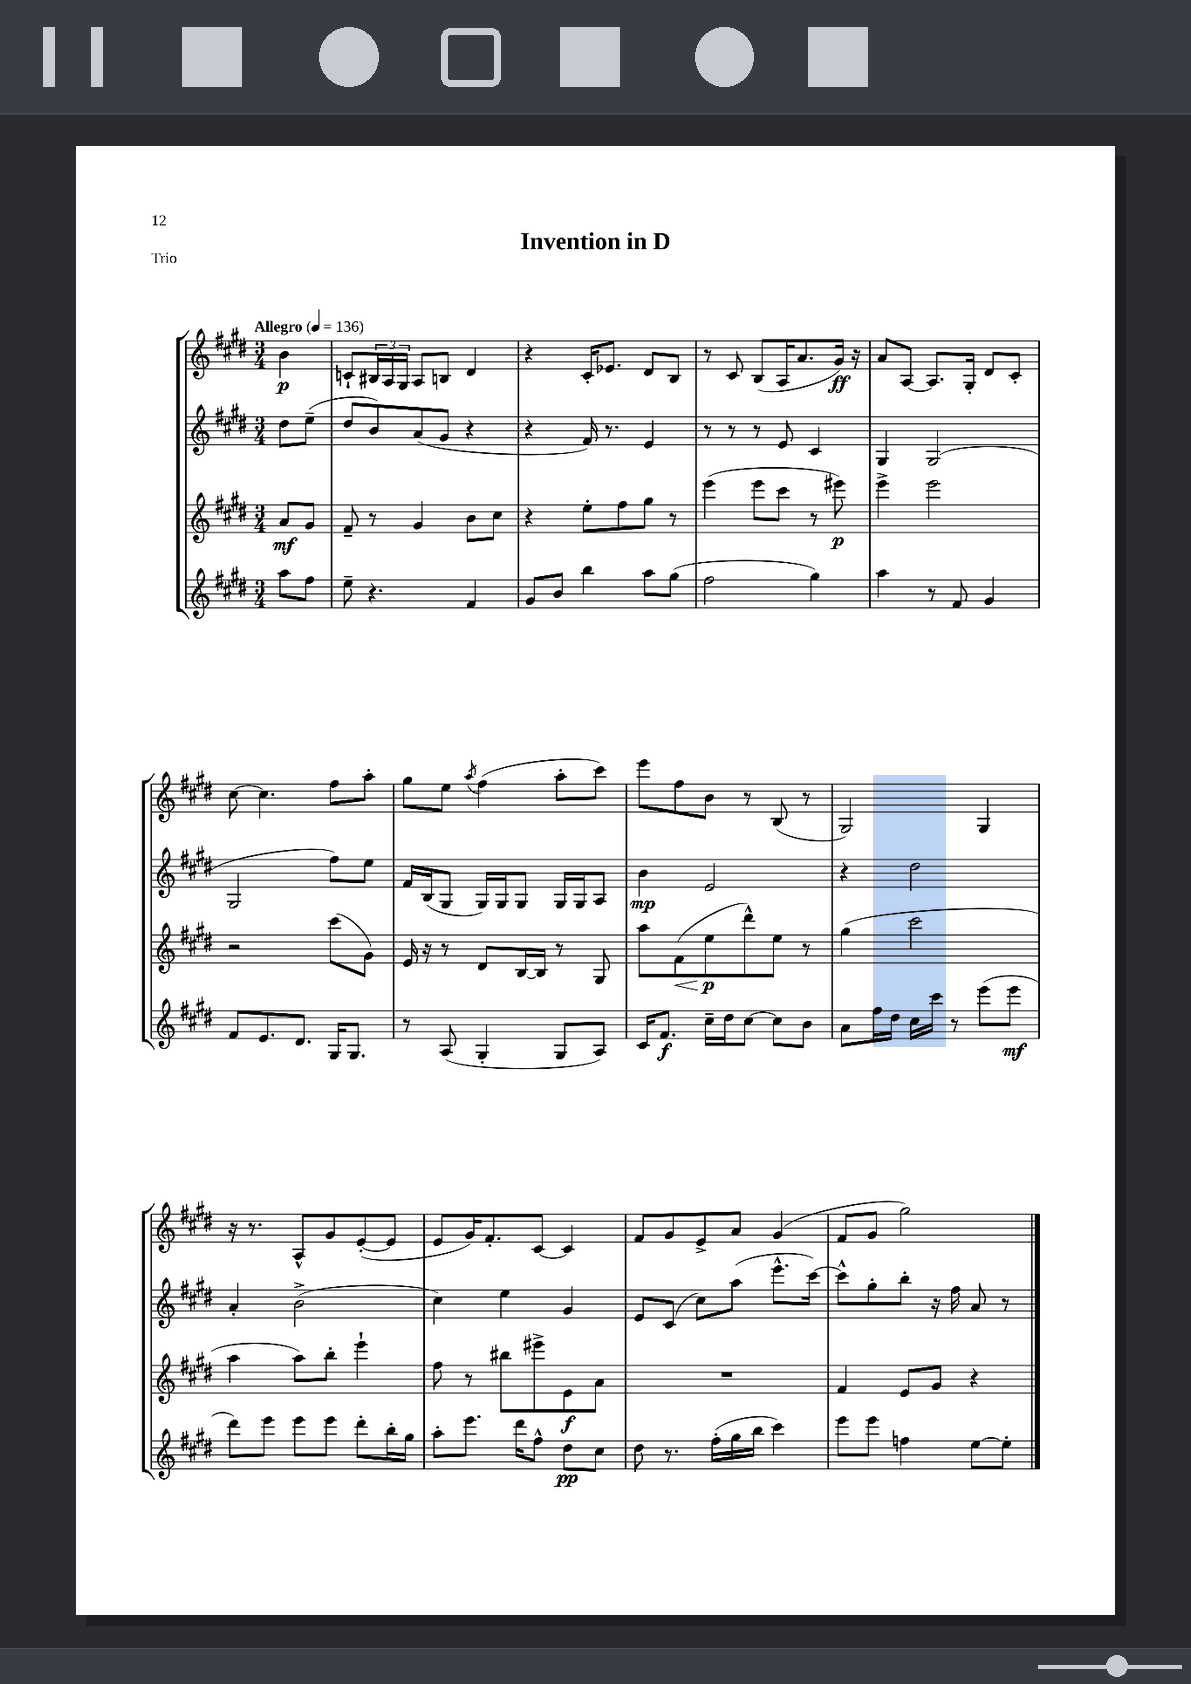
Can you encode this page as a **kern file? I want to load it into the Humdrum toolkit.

**kern	**dynam	**kern	**dynam	**kern	**dynam	**kern	**dynam
*part4	*part4	*part3	*part3	*part2	*part2	*part1	*part1
*staff4	*staff4	*staff3	*staff3	*staff2	*staff2	*staff1	*staff1
*clefG2	*	*clefG2	*	*clefG2	*	*clefG2	*
*k[f#c#g#d#]	*	*k[f#c#g#d#]	*	*k[f#c#g#d#]	*	*k[f#c#g#d#]	*
*M3/4	*	*M3/4	*	*M3/4	*	*M3/4	*
*MM136	*	*MM136	*	*MM136	*	*MM136	*
=	=	=	=	=	=	=	=
!	!	!	!	!	!	!LO:TX:a:B:t=Allegro	!
8aa\L	.	8a/L	mf	8dd#\L	.	4b\	p
8ff#\J	.	8g#/J	.	(8ee~\J	.	.	.
=1	=1	=1	=1	=1	=1	=1	=1
8ee~\	.	8f#~/	.	8dd#/L	.	8cn`/L	.
4.r	.	8r	.	8b/)	.	24B#X/L	.
.	.	.	.	.	.	24A/	.
.	.	.	.	.	.	24G#/JJ	.
.	.	4g#/	.	(8a/	.	8A/L	.
.	.	.	.	8g#/J	.	8Bn/J	.
4f#/	.	8b\L	.	4r	.	4d#/	.
.	.	8cc#\J	.	.	.	.	.
=2	=2	=2	=2	=2	=2	=2	=2
8g#/L	.	4r	.	4r	.	4r	.
8b/J	.	.	.	.	.	.	.
4bb\	.	8ee'\L	.	16f#/)	.	16c#'/KL	.
.	.	.	.	8.r	.	8.e-X/J	.
.	.	8ff#\	.	.	.	.	.
8aa\L	.	8gg#\J	.	4e/	.	8d#/L	.
(8gg#\J	.	8r	.	.	.	8B/J	.
=3	=3	=3	=3	=3	=3	=3	=3
2ff#\	.	(4eee\	.	8r	.	8r	.
.	.	.	.	8r	.	8c#/	.
.	.	8eee\L	.	8r	.	(8B/L	.
.	.	8ccc#\J	.	8e/	.	16A/K	.
.	.	.	.	.	.	8.a/	.
4gg#\)	.	8r	.	4c#/	.	.	.
.	.	8eee#X\)	p	.	.	16g#/Jk)	ff
.	.	.	.	.	.	16r	.
=4	=4	=4	=4	=4	=4	=4	=4
4aa\	.	4eee^\	.	4G#/	.	8a/L	.
.	.	.	.	.	.	[8A/J	.
8r	.	2eee\	.	(2G#/	.	8.A/L]	.
8f#/	.	.	.	.	.	.	.
.	.	.	.	.	.	16G#'/Jk	.
4g#/	.	.	.	.	.	8d#/L	.
.	.	.	.	.	.	8c#'/J	.
!!LO:LB:g=z
=5	=5	=5	=5	=5	=5	=5	=5
8f#/L	.	2r	.	2G#/	.	[8cc#\	.
8.e/	.	.	.	.	.	4.cc#\]	.
8.d#/J	.	.	.	.	.	.	.
16G#/KL	.	(8ccc#\L	.	8ff#\L)	.	8ff#\L	.
8.G#/J	.	.	.	.	.	.	.
.	.	8g#\J)	.	8ee\J	.	8aa'\J	.
=6	=6	=6	=6	=6	=6	=6	=6
8r	.	16e/	.	16f#/LL	.	8gg#\L	.
.	.	16r	.	(16B/J	.	.	.
(8A/	.	8r	.	8G#/J	.	8ee\J	.
.	.	.	.	.	.	8qaa/	.
4G#'/	.	8d#/L	.	16G#/LL)	.	(4ff#\	.
.	.	.	.	16G#/J	.	.	.
.	.	[16B/L	.	8G#/J	.	.	.
.	.	16B/JJ]	.	.	.	.	.
8G#/L	.	8r	.	16G#/LL	.	8aa'\L	.
.	.	.	.	16G#/J	.	.	.
8A/J)	.	8G#/	.	8A/J	.	8ccc#\J)	.
=7	=7	=7	=7	=7	=7	=7	=7
16c#/KL	.	8aa\L	.	4b\	mp	8eee\L	.
8.f#/J	f	.	.	.	.	.	.
!	!	!	!LO:HP:b	!	!	!	!
.	.	(8f#\	<	.	.	8ff#\	.
16cc#~\LL	.	8ee\	p	2e/	.	8b\J	.
16dd#\J	.	.	.	.	.	.	.
[8cc#\J	.	8ddd#^^\)	[	.	.	8r	.
8cc#\L]	.	8ee\J	.	.	.	(8B/	.
8b\J	.	8r	.	.	.	8r	.
=8	=8	=8	=8	=8	=8	=8	=8
8a\L	.	(4gg#\	.	4r	.	2G#/)	.
16ff#\L	.	.	.	.	.	.	.
16dd#\JJ	.	.	.	.	.	.	.
16cc#\LL	.	2ccc#\	.	2dd#\	.	.	.
16ccc#\JJ	.	.	.	.	.	.	.
8r	.	.	.	.	.	.	.
(8eee\L	.	.	.	.	.	4G#/	.
8eee\J	mf	.	.	.	.	.	.
!!LO:LB:g=z
=9	=9	=9	=9	=9	=9	=9	=9
8ddd#\L)	.	4aa\	.	4a'/	.	16r	.
.	.	.	.	.	.	8.r	.
8eee\J	.	.	.	.	.	.	.
8eee\L	.	8aa\L)	.	(2b^\	.	8A^^/L	.
8eee\J	.	8bb'\J	.	.	.	8g#/	.
8ddd#'\L	.	4eee`\	.	.	.	([8e'/	.
16bb'\L	.	.	.	.	.	8e/J]	.
16gg#\JJ	.	.	.	.	.	.	.
=10	=10	=10	=10	=10	=10	=10	=10
8aa'\L	.	8ff#\	.	4cc#\)	.	8e/L	.
8.eee\J	.	8r	.	.	.	16g#/K)	.
.	.	.	.	.	.	8.f#'/	.
.	.	8bb#X\L	.	4ee\	.	.	.
16ddd#\KL	.	.	.	.	.	.	.
8ff#^^\J	.	8eee#X^\	.	.	.	[8c#/J	.
8dd#\L	pp	8e\	f	4g#/	.	4c#/]	.
8cc#\J	.	8a\J	.	.	.	.	.
=11	=11	=11	=11	=11	=11	=11	=11
8dd#\	.	2.r	.	8e/L	.	8f#/L	.
8.r	.	.	.	(8c#/J	.	8g#/	.
.	.	.	.	8cc#\L)	.	8e^/	.
(16ff#'\LL	.	.	.	.	.	.	.
16gg#\	.	.	.	(8aa\J	.	8a/J	.
16bb\JJ	.	.	.	.	.	.	.
4ccc#\)	.	.	.	8.eee^^\L	.	(4g#/	.
.	.	.	.	[16ccc#\Jk)	.	.	.
=12	=12	=12	=12	=12	=12	=12	=12
8eee\L	.	4f#/	.	8ccc#^^\L]	.	8f#/L	.
8eee\J	.	.	.	8gg#'\	.	8g#/J	.
4ffn\	.	8e/L	.	8bb'\J	.	2gg#\)	.
.	.	8g#/J	.	16r	.	.	.
.	.	.	.	16ff#\	.	.	.
[8ee\L	.	4r	.	8a/	.	.	.
8ee'\J]	.	.	.	8r	.	.	.
==	==	==	==	==	==	==	==
*-	*-	*-	*-	*-	*-	*-	*-
